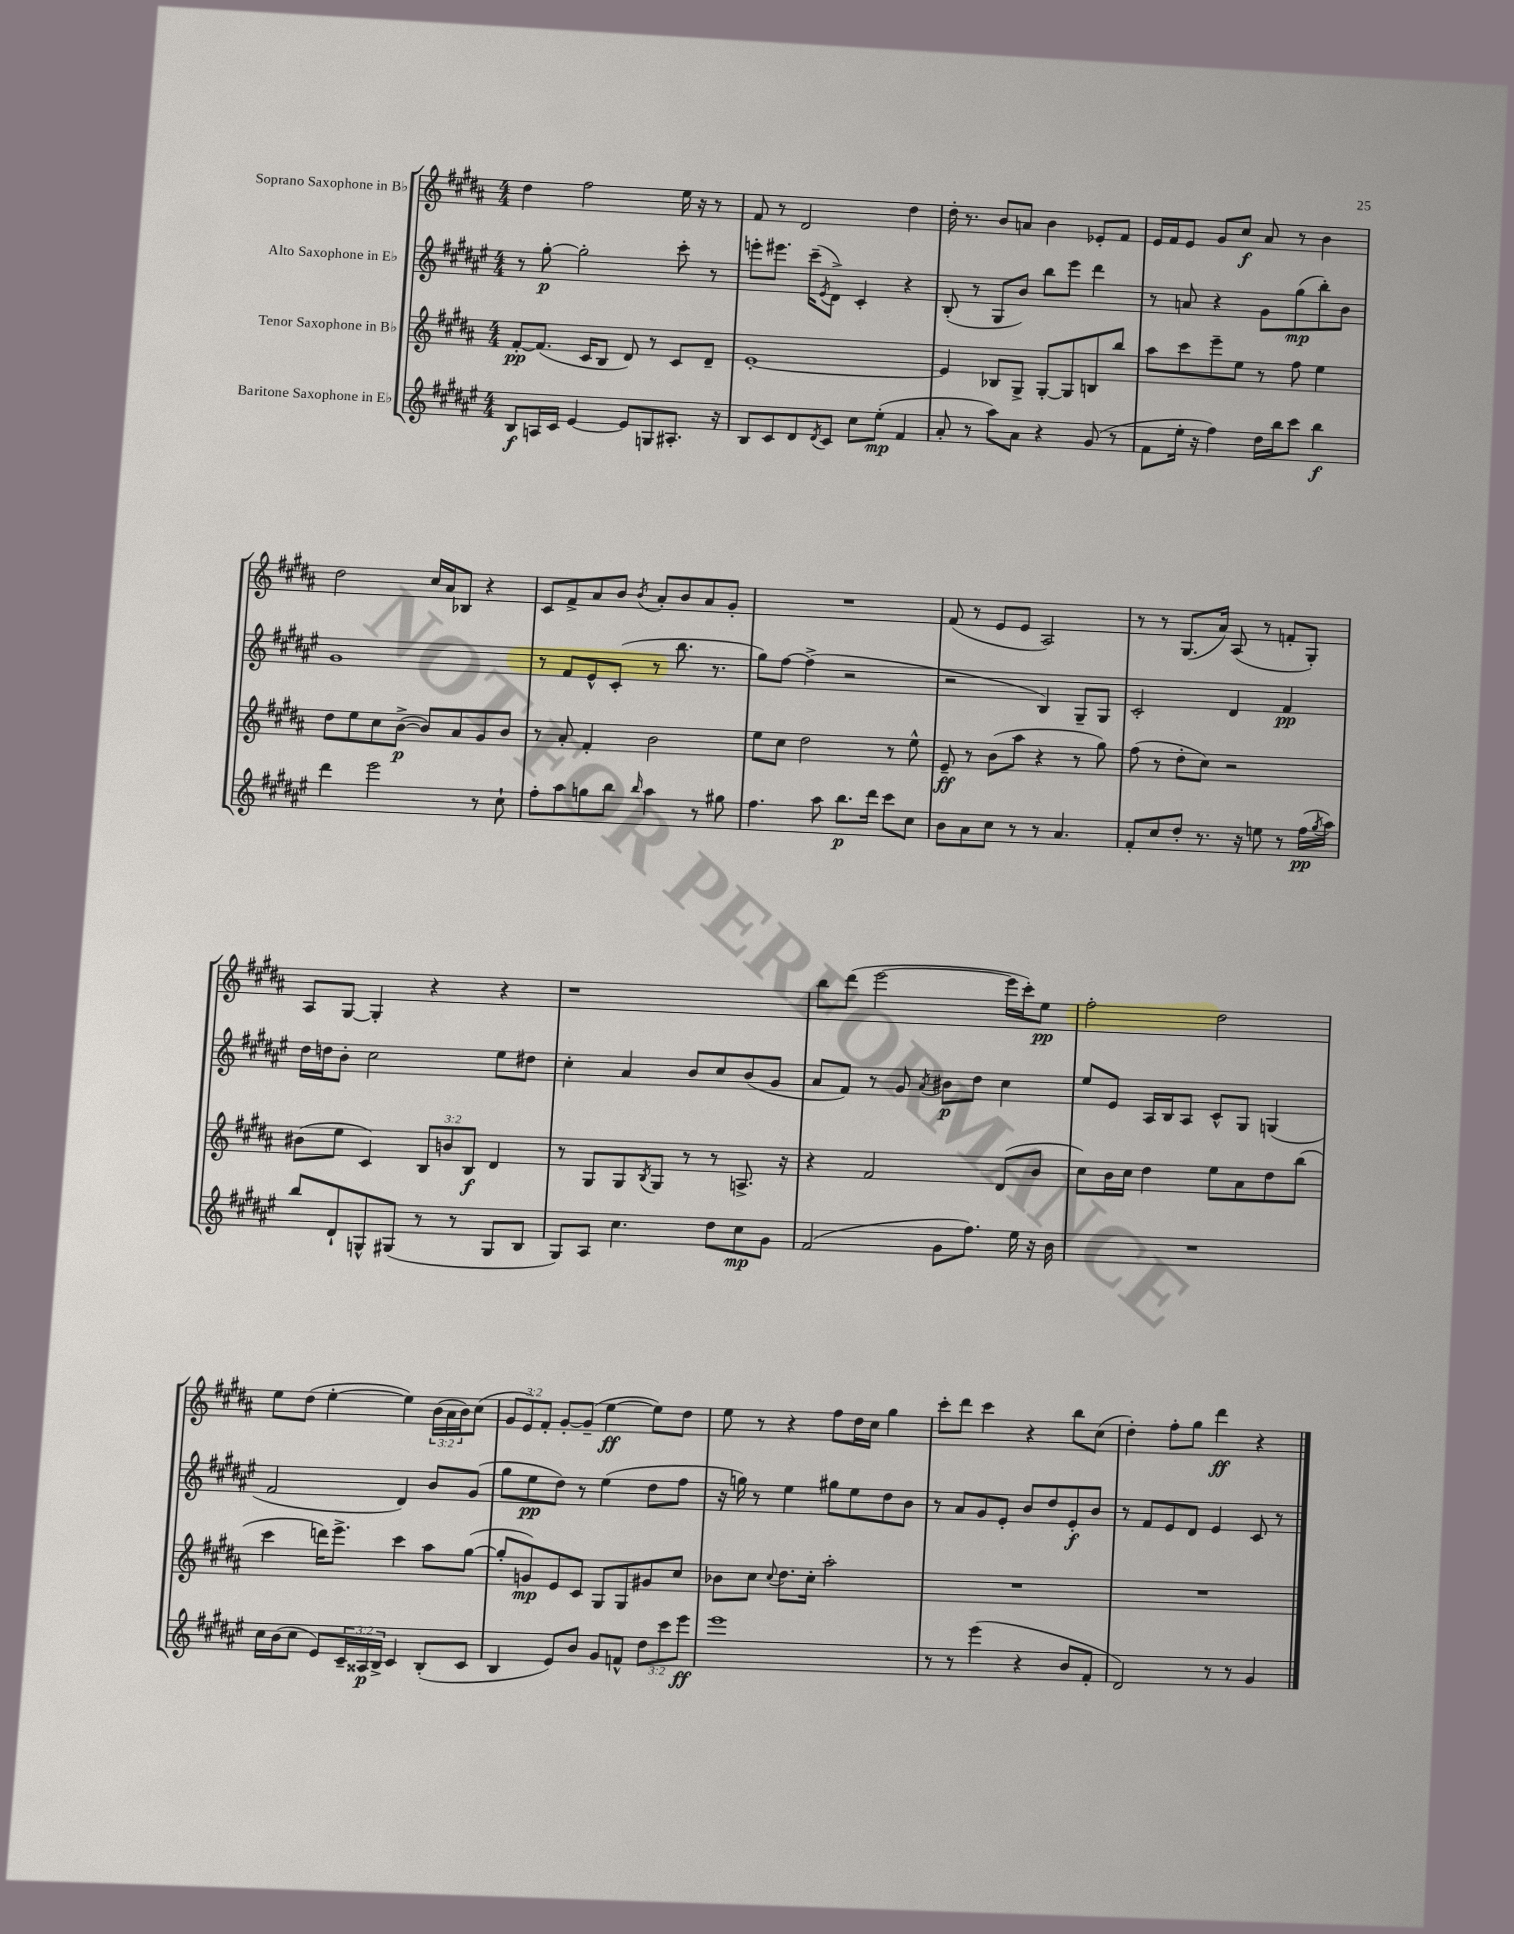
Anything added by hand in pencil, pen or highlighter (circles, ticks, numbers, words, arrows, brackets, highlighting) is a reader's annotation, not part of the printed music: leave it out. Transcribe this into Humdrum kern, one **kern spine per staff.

**kern	**kern	**kern	**kern
*staff4	*staff3	*staff2	*staff1
*clefG2	*clefG2	*clefG2	*clefG2
*k[f#c#g#d#a#e#]	*k[f#c#g#d#a#]	*k[f#c#g#d#a#e#]	*k[f#c#g#d#a#]
*M4/4	*M4/4	*M4/4	*M4/4
8B/L	[8f#'/L	8r	4dd#\
16A/L	(8.f#/]J	[8gg#'\	.
16c#/JJ	.	.	.
[4e#/	.	2gg#'\]	2ff#\
.	16c#/LK	.	.
.	8B/J	.	.
8e#/]L	8d#/)	.	.
8G/	8r	.	.
8.A#'/J	8c#/L	8ccc#'\	16ee\
.	.	.	16r
.	8d#~/J	8r	8r
16r	.	.	.
=	=	=	=
8B/L	[1e'	8eee'\L	8f#/
8c#/	.	8.eee#\J	8r
8d#/	.	.	2d#/
.	.	(16ccc#~\LK	.
8qd#/	.	8qe#/	.
8c#/J	.	8d#^\J)	.
8cc#\L	.	4c#'/	.
(8ee#'\J	.	.	.
4f#/	.	4r	4dd#\
=	=	=	=
8a#'/	4e/]	(8B'/	16dd#'\
.	.	.	8.r
8r	.	8r	.
8aa#\L)	8B-/L	8G#/L	8b/L
8a#\J	8G#^/J	8b/J)	8a/J
4r	[8G#'/L	8bb\L	4b\
.	8G#/]	8eee#\J	.
(8g#/	8B/	4ddd#\	8e-'/L
8r	8bb/J	.	8f#/J
=	=	=	=
8f#\L	8aa#\L	8r	16e/LL
.	.	.	16f#/J
16ee#'\Jk	8ccc#\	8a/	8e/J
16r	.	.	.
4ff#\)	8eee~\	4r	8g#/L
.	8ee\J	.	8cc#/J
16dd#\LL	8r	8g#\L	8a#/
16bb\J	.	.	.
8ccc#\J	8ff#\	(8gg#\	8r
4bb\	4ee\	8bb'\)	4b\
.	.	8b\J	.
=	=	=	=
4ddd#\	8dd#\L	1g#	2dd#\
.	8ee\	.	.
2eee#\	8cc#\	.	.
.	([8b^\J	.	.
.	8b/]L)	.	16cc#/LL
.	.	.	16a#/J
.	8a#/	.	8B-/J
8r	8g#/	.	4r
8cc#`\	8b/J	.	.
=	=	=	=
8ff#'\L	8r	8r	8c#/L
8aa#\	8a#'/	8f#/L	8f#^/
8gg\	4f#'/	8e#^^/	8a#/
8bb\J	.	(8c#'/J	8b/J
16qqbb/	.	.	8qb/
4aa#\	2b\	8r	8a#'/L
.	.	8.bb\	8b/
8r	.	.	8a#/
.	.	8.r	.
8gg#\	.	.	8g#'/J
=	=	=	=
4.ff#\	8ee\L	8gg#\L)	1r
.	8cc#\J	[8ff#\J	.
.	2dd#\	(4ff#^\]	.
8aa#\	.	.	.
8.bb\L	.	2r	.
16ddd#\Jk	.	.	.
8ccc#\L	8r	.	.
8cc#\J	8ee^^\	.	.
=	=	=	=
8b\L	8e~/	2r	(8f#/
8a#\	8r	.	8r
8cc#\J	(8b\L	.	8e/L
8r	8aa#\J	.	8e/J
8r	4r	4B/)	2A#/)
4.a#/	.	.	.
.	8r	8G#~/L	.
.	8gg#\)	8G#/J	.
=	=	=	=
8f#'/L	(8ff#\	2c#'/	8r
8cc#/	8r	.	8r
8dd#'/J	8dd#'\L	.	(8.G#/L
8.r	8cc#\J)	.	.
.	.	.	16a#/Jk)
.	2r	4d#/	(8A#/
16r	.	.	.
8ee\	.	.	8r
8r	.	4f#/	8f'/L
(16ff#\LL	.	.	8G#'/J)
8qgg#/	.	.	.
16aa#\JJ)	.	.	.
=	=	=	=
8bb/L	(8b#\L	16dd#\LL	8A#/L
.	.	16dd\J	.
8d#`/	8ee\J	8b'\J	[8G#/J
8G^^/	4c#/)	2cc#\	4G#'/]
(8G#/J	.	.	.
8r	12B/L	.	4r
.	12b/	.	.
8r	.	.	.
.	12B/J	.	.
8G#/L	4d#/	8ee#\L	4r
8B/J	.	8dd#\J	.
=	=	=	=
8G#/L)	8r	4cc#'\	1r
8A#/J	8G#/L	.	.
4.cc#\	8G#/	4a#/	.
.	8qB/	.	.
.	8G#/J	.	.
.	8r	8b/L	.
8dd#\L	8r	8cc#/	.
8cc#\	8.A^/	(8b/	.
8g#\J	.	8g#/J	.
.	16r	.	.
=	=	=	=
(2f#/	4r	8a#/L	8bb\L
.	.	8f#/J)	(8ddd#\J
.	2f#/	8r	[2eee\
.	.	8g#/	.
.	.	8qa#/	.
8g#\L	.	8b#\L	.
8.ff#\J)	.	8dd#\J	.
.	(8d#/L	4cc#\	16eee\]LL
16ee#\	.	.	16ccc#'\J)
16r	8b/J	.	8ee\J
16b\	.	.	.
=	=	=	=
1r	8cc#\L)	8ee#/L	2ff#'\
.	16b\L	8e#/J	.
.	16cc#\JJ	.	.
.	4dd#\	16A#/LL	.
.	.	16B/J	.
.	.	8A#/J	.
.	8ee\L	8c#^^/L	2dd#\
.	8a#\	8G#/J	.
.	8dd#\	(4G/	.
.	(8bb\J	.	.
=	=	=	=
16cc#\LL	4ccc#\	2f#/	8ee\L
(16b\J	.	.	.
8cc#\J	.	.	(8dd#\J
8e#/L)	16ddd\LK)	.	[4ee'\
.	8.eee^\J	.	.
24c#~/L	.	.	.
24A##/	.	.	.
24B^/JJ	.	.	.
4c#/	4ccc#\	4d#/)	4ee\])
(8B'/L	8aa#\L	8b/L	(24b\LL
.	.	.	24a#\
.	.	.	24b\J)
8c#/J	([8gg#\J	(8g#/J	(8cc#\J
=	=	=	=
4B/	8gg#'/]L	8gg#\L	12g#/L
.	.	.	12e/)
.	8g/)	8ee#\	.
.	.	.	12f#'/J
8e#/L)	8e/	8dd#\J)	[8g#'/L
8b/J	8c#/J	8r	(8g#~/]J
8g#/L	8G#/L	(4ee#\	[4ee\
8f^^/J	8G#/	.	.
12dd#\L	8g#/	8dd#\L	8ee\]L)
12ccc#\	.	.	.
.	8cc#/J	8ff#\J	8dd#\J
12eee#\J	.	.	.
=	=	=	=
1eee#	8b-\L	16r	8ee\
.	.	16gg\)	.
.	8cc#\J	8r	8r
.	8qqcc#/	.	.
.	8.dd#\L	4ee#\	4r
.	16cc#'\Jk	.	.
.	2aa#'\	8gg#\L	8ff#\L
.	.	8ee#\	16dd#\L
.	.	.	16cc#\JJ
.	.	8dd#\	4gg#\
.	.	8b\J	.
=	=	=	=
8r	1r	8r	8ccc#'\L
8r	.	8a#/L	8ddd#\J
(4eee#\	.	8g#/	4ccc#\
.	.	8e#'/J	.
4r	.	8b/L	4r
.	.	8dd#/	.
8b/L	.	8e#'/	8bb\L
8f#'/J	.	8b/J	(8cc#\J
=	=	=	=
2d#/)	1r	8r	4dd#'\)
.	.	8f#/L	.
.	.	8e#/	8ff#'\L
.	.	8d#/J	8gg#\J
8r	.	4e#/	4ddd#\
8r	.	.	.
4g#/	.	8c#/	4r
.	.	8r	.
==	==	==	==
*-	*-	*-	*-
